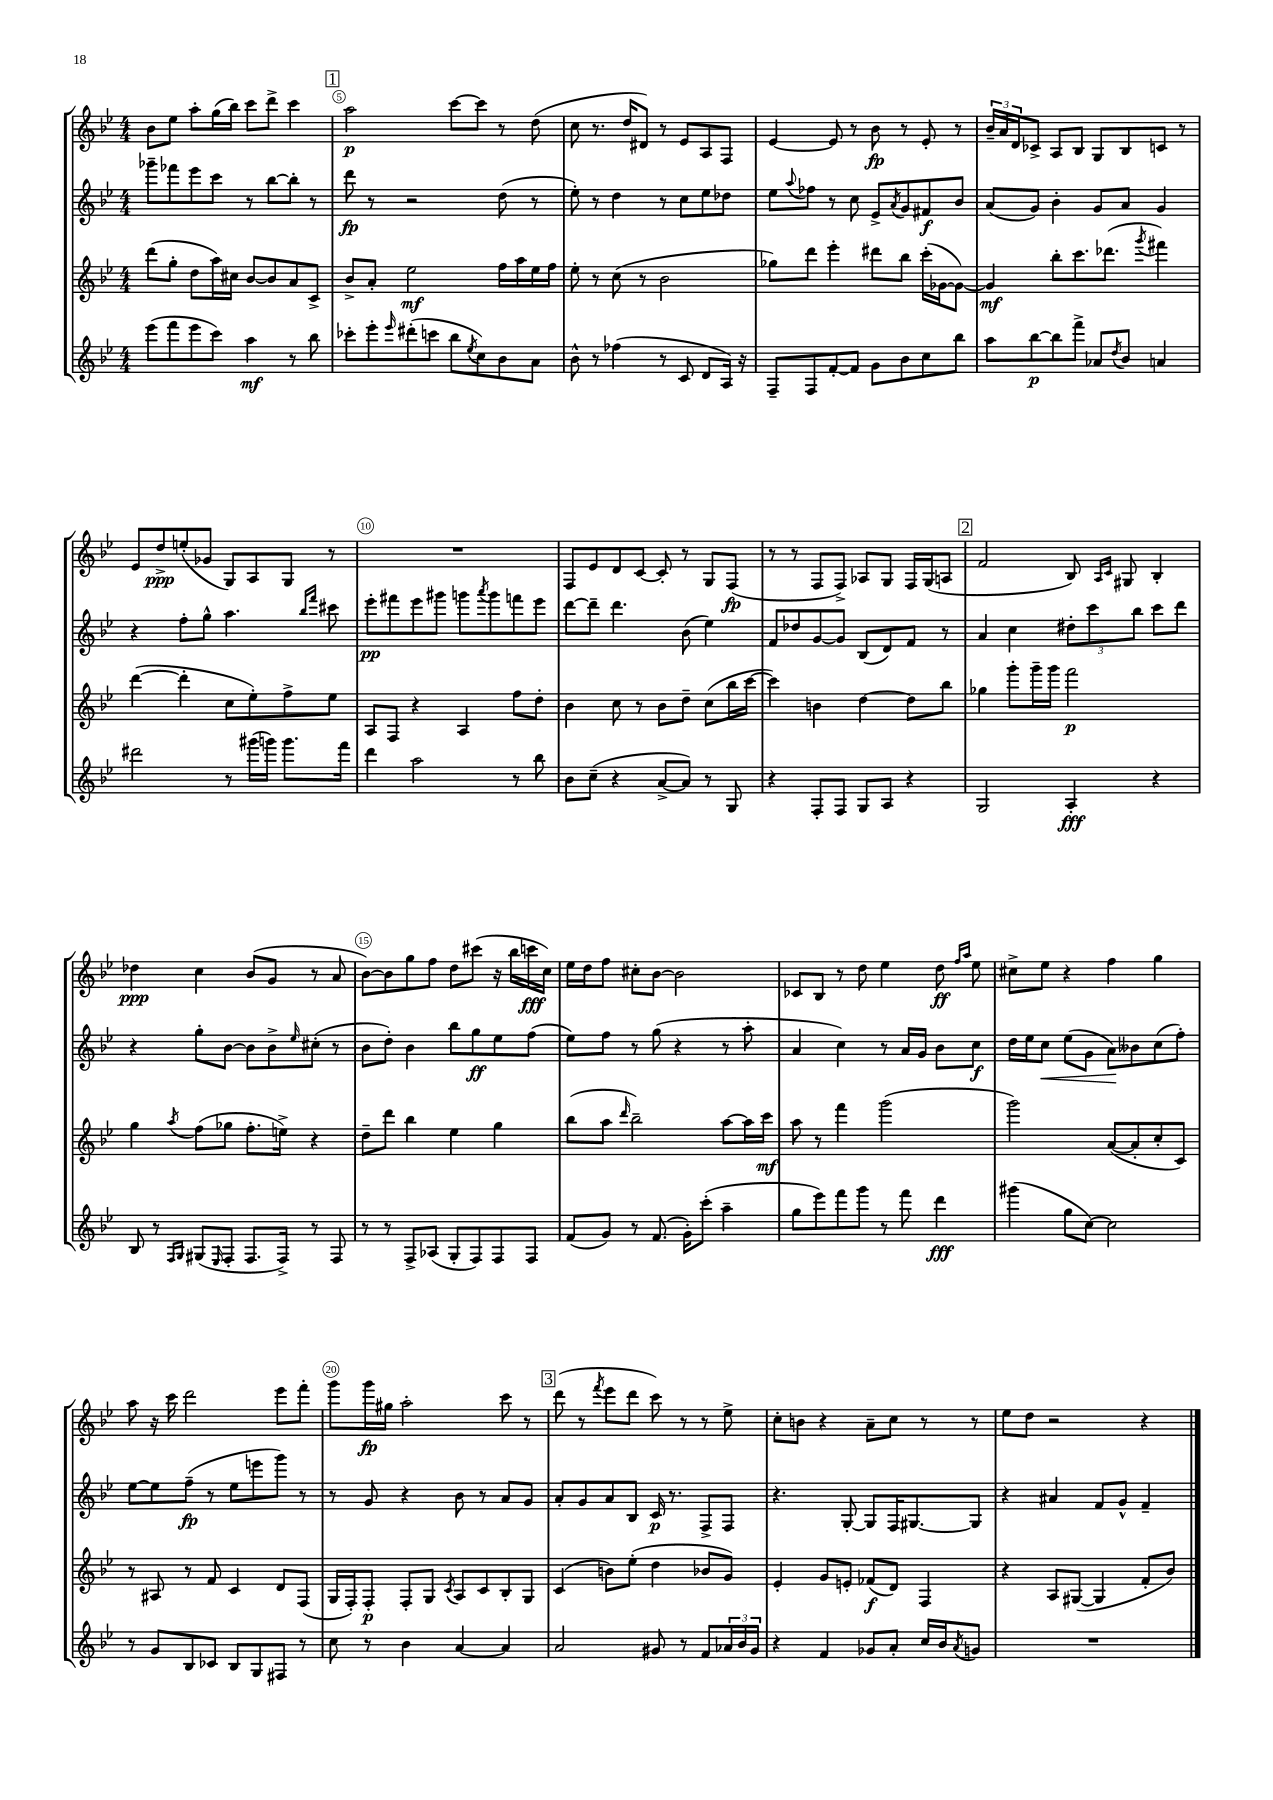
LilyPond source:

<<
\new StaffGroup <<
\new Staff = "s0" {
    \clef treble \key bes \major \numericTimeSignature \time 4/4
    bes'8 ees''8 a''8-. g''16( bes''16) c'''8 d'''8-> c'''4 |
    \mark \markup { \box "1" } a''2\p c'''8~ c'''8 r8 d''8( |
    c''8 r8. d''16 dis'8) r8 ees'8 a8 f8 |
    ees'4~ ees'8 r8 bes'8\fp r8 ees'8-. r8 |
    \tuplet 3/2 { bes'16-- a'16 d'16 } ces'8-> a8 bes8 g8 bes8 c'8 r8 |
    ees'8 d''8->\ppp e''8-.( ges'8 g8) a8 g8 r8 |
    R1 |
    f8 ees'8 d'8 c'8~ c'8-. r8 g8 f8\fp( |
    r8 r8 f8 f8->) aes8 g8 f16 g16( a8 |
    \mark \markup { \box "2" } f'2 bes8) \grace { a16 c'16 } gis8 bes4-. |
    des''4\ppp c''4 bes'8( g'8 r8 a'8 |
    bes'8~) bes'8 g''8 f''8 d''8 cis'''8( r16 bes''16 c'''16\fff c''16) |
    ees''16 d''16 f''8 cis''8-. bes'8~ bes'2 |
    ces'8 bes8 r8 d''8 ees''4 d''8\ff \grace { f''16 a''16 } ees''8 |
    cis''8-> ees''8 r4 f''4 g''4 |
    a''8 r16 c'''16 d'''2 ees'''8 f'''8-. |
    g'''8 g'''16\fp gis''16 a''2-. c'''8 r8 |
    \mark \markup { \box "3" } d'''8( r8 \acciaccatura { f'''8 } ees'''8 d'''8 c'''8) r8 r8 ees''8-> |
    c''8-. b'8 r4 a'8-- c''8 r8 r8 |
    ees''8 d''8 r2 r4 \bar "|." |
}
\new Staff = "s1" {
    \clef treble \key bes \major \numericTimeSignature \time 4/4
    ges'''8-- fes'''8 ees'''8 c'''8 r8 bes''8~ bes''8-. r8 |
    \mark \markup { \box "1" } d'''8\fp r8 r2 d''8( r8 |
    ees''8-.) r8 d''4 r8 c''8 ees''8 des''8 |
    ees''8 \appoggiatura { a''8 } fes''8 r8 c''8 ees'8-> \acciaccatura { a'8 } g'8 fis'8\f bes'8 |
    a'8( g'8) bes'4-. g'8 a'8 g'4 |
    r4 f''8-. g''8-^ a''4. \grace { bes''16 f'''16 } cis'''8 |
    ees'''8-.\pp fis'''8 ees'''8 gis'''8 g'''8 \acciaccatura { a'''8 } g'''8 f'''8 ees'''8 |
    d'''8~ d'''8-- d'''4. bes'8( ees''4) |
    f'8 des''8 g'8~ g'8 bes8( d'8) f'8 r8 |
    \mark \markup { \box "2" } a'4 c''4 \tuplet 3/2 { dis''8-. c'''8 bes''8 } c'''8 d'''8 |
    r4 g''8-. bes'8~ bes'8 bes'8-> \grace { ees''16 } cis''8-.( r8 |
    bes'8 d''8-.) bes'4 bes''8 g''8\ff ees''8 f''8( |
    ees''8) f''8 r8 g''8( r4 r8 a''8-. |
    a'4 c''4) r8 a'16 g'16 bes'8 c''8\f |
    d''16 ees''16 c''8\< ees''8( g'8 a'8\!) beses'8 c''8( f''8-.) |
    ees''8~ ees''8 f''8--\fp( r8 ees''8 e'''8 g'''8) r8 |
    r8 g'8 r4 bes'8 r8 a'8 g'8 |
    \mark \markup { \box "3" } a'8-. g'8 a'8 bes8 c'16\p r8. f8-> f8 |
    r4. g8~-. g8 f16 gis8.~ gis8 |
    r4 ais'4 f'8 g'8-^ f'4-- \bar "|." |
}
\new Staff = "s2" {
    \clef treble \key bes \major \numericTimeSignature \time 4/4
    d'''8( g''8-. d''8 a''16) cis''16 bes'8~ bes'8 a'8 c'8-> |
    \mark \markup { \box "1" } bes'8-> a'8-. ees''2\mf f''16 a''16 ees''16 f''16 |
    ees''8-. r8 c''8( r8 bes'2 |
    ges''8) d'''8 ees'''4-. dis'''8 bes''8 c'''16-.( ges'16~ ges'8~) |
    ges'4\mf bes''8-. c'''8. des'''8.( \acciaccatura { g'''8 } fis'''4) |
    d'''4~( d'''4-. c''8 ees''8-.) f''8-> ees''8 |
    a8 f8 r4 a4 f''8 d''8-. |
    bes'4 c''8 r8 bes'8 d''8-- c''8( bes''16 c'''16~ |
    c'''4) b'4 d''4~ d''8 bes''8 |
    \mark \markup { \box "2" } ges''4 g'''8-. g'''16-- g'''16 f'''2\p |
    g''4 \acciaccatura { a''8 } f''8( ges''8 f''8.-. e''16->) r4 |
    d''8-- d'''8 bes''4 ees''4 g''4 |
    bes''8( a''8 \grace { d'''16 } bes''2--) a''8~ a''16 c'''16\mf |
    a''8 r8 f'''4 g'''2( |
    g'''2) a'8~( a'8-. c''8-. c'8) |
    r8 ais8 r8 f'8 c'4 d'8 f8( |
    g16 f16-.) f8-.\p f8-. g8 \acciaccatura { c'8 } a8 c'8 bes8-. g8 |
    \mark \markup { \box "3" } c'4( b'8) ees''8-.( d''4 bes'8 g'8) |
    ees'4-. g'8 e'8-. fes'8\f( d'8) f4 |
    r4 a8 gis8~( gis4 f'8-. bes'8) \bar "|." |
}
\new Staff = "s3" {
    \clef treble \key bes \major \numericTimeSignature \time 4/4
    ees'''8( f'''8 ees'''8 c'''8) a''4\mf r8 bes''8 |
    \mark \markup { \box "1" } ces'''8-. ees'''8-. \grace { ees'''16 } dis'''8-.( c'''8 bes''8 \acciaccatura { ees''8 } c''8) bes'8 a'8 |
    bes'8-^ r8 fes''4( r8 c'8 d'8 a16) r16 |
    f8-- f8 f'8~-. f'8 g'8 bes'8 c''8 bes''8 |
    a''8 bes''8~\p bes''8 f'''8-> aes'8 \acciaccatura { d''8 } bes'8 a'4 |
    dis'''2 r8 gis'''16( g'''16) g'''8. f'''16 |
    d'''4 a''2 r8 bes''8 |
    bes'8 c''8--( r4 a'8~-> a'8) r8 g8 |
    r4 f8-. f8 g8 a8 r4 |
    \mark \markup { \box "2" } g2 a4-.\fff r4 |
    bes8 r8 \grace { f16 g16 } gis8( \grace { ees16 } f8-. f8. f16->) r8 f8 |
    r8 r8 f8-> aes8( g8-. f8) f8 f8 |
    f'8( g'8) r8 f'8.( g'16-.) c'''8-.( a''4-- |
    g''8 ees'''8) f'''8 g'''8 r8 f'''8 d'''4\fff |
    gis'''4( g''8 c''8~) c''2 |
    r8 g'8 bes8 ces'8 bes8 g8 fis8 r8 |
    c''8 r8 bes'4 a'4~ a'4 |
    \mark \markup { \box "3" } a'2 gis'8 r8 f'8 \tuplet 3/2 { aes'16 bes'16 gis'16 } |
    r4 f'4 ges'8 a'8-. c''16 bes'16 \acciaccatura { a'8 } g'8 |
    R1 \bar "|." |
}
>>
>>
\layout { \context { \Score currentBarNumber = #4 \override BarNumber.break-visibility = ##(#f #t #t) barNumberVisibility = #(every-nth-bar-number-visible 5) \override BarNumber.stencil = #(make-stencil-circler 0.1 0.3 ly:text-interface::print) } }
